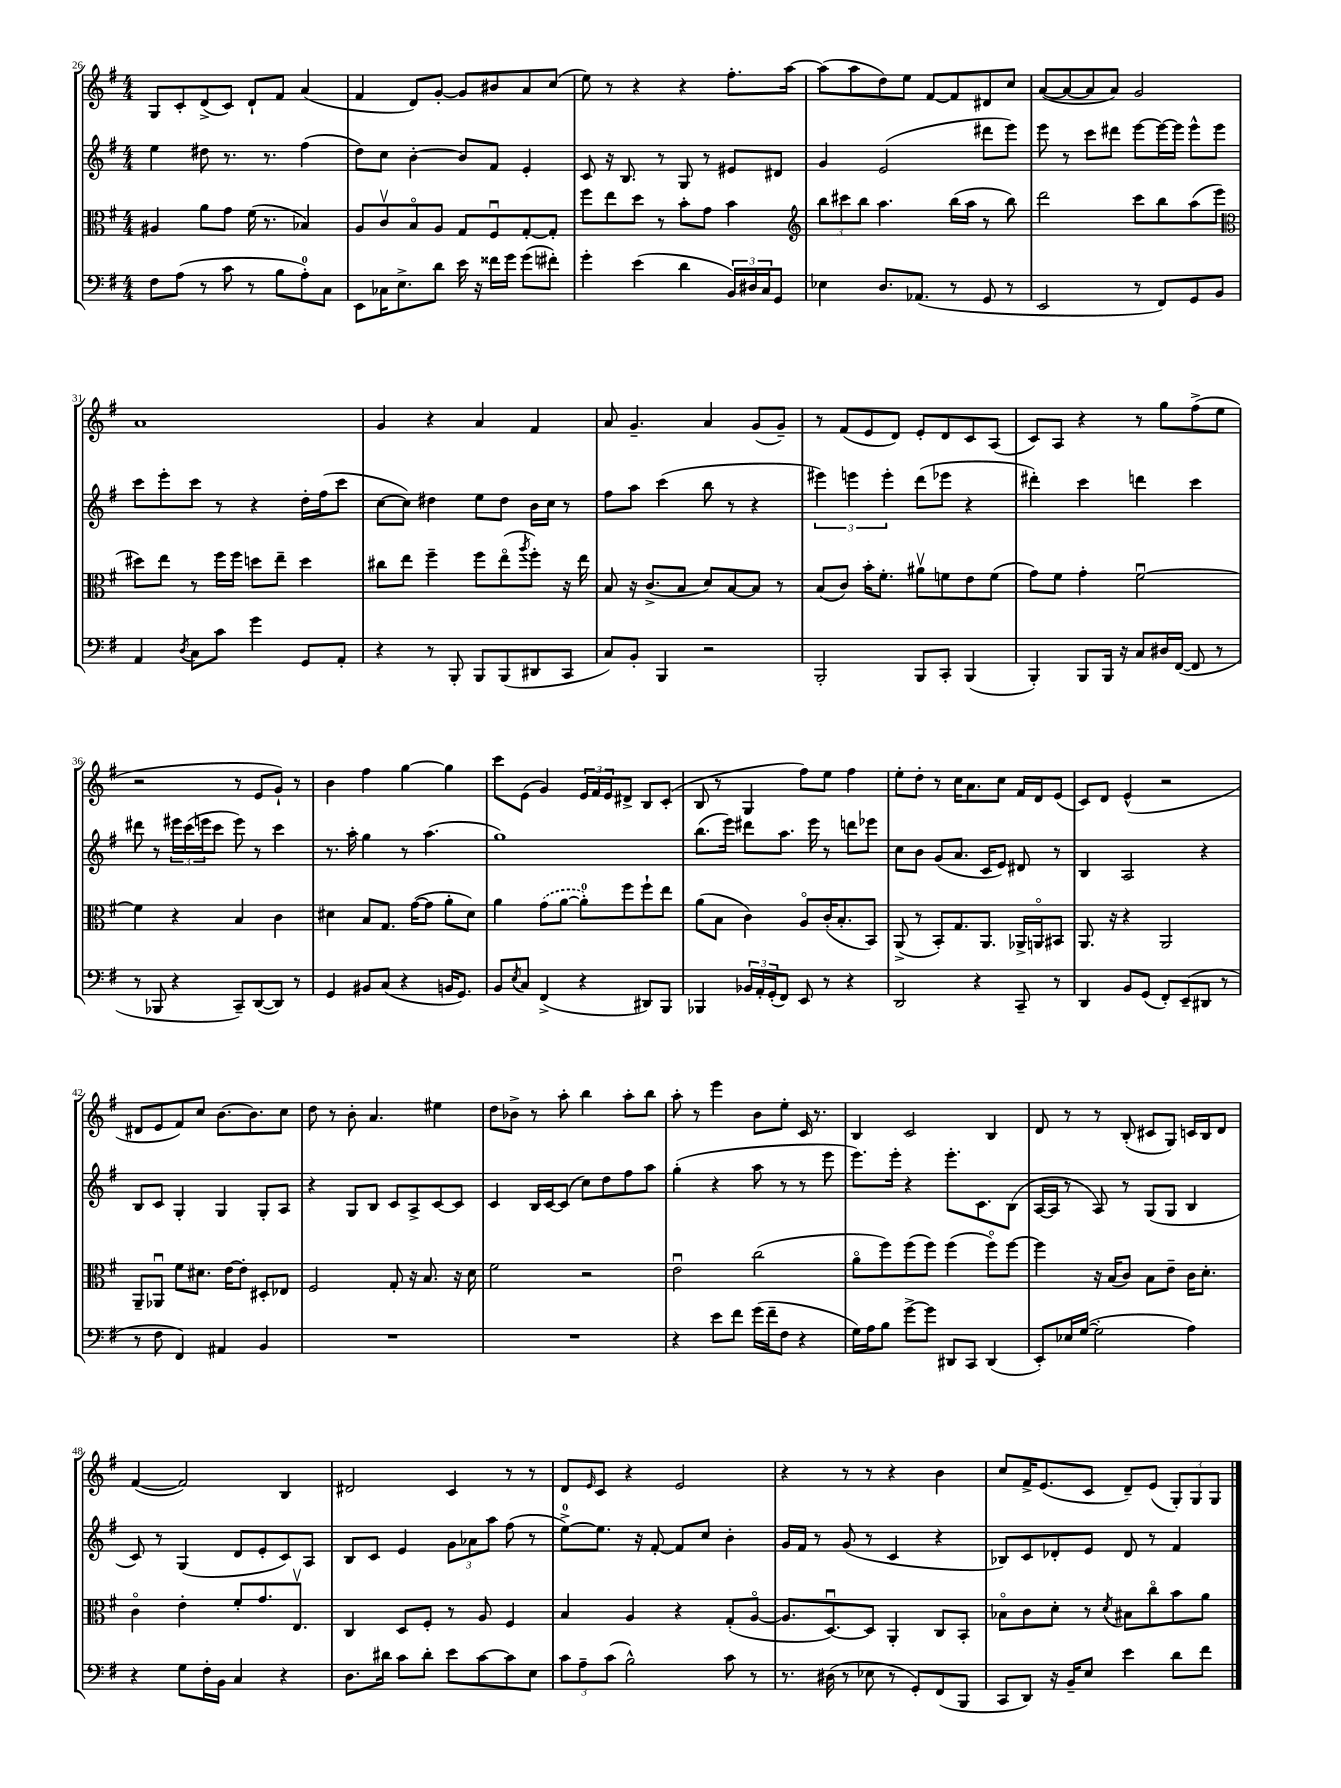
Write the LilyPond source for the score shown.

<<
\new StaffGroup <<
\new Staff = "s0" {
    \clef treble \key g \major \numericTimeSignature \time 4/4
    g8 c'8-. d'8->( c'8) d'8-! fis'8 a'4( |
    fis'4 d'8) g'8~-. g'8 bis'8 a'8 c''8( |
    e''8) r8 r4 r4 fis''8.-. a''16~ |
    a''8( a''8 d''8) e''8 fis'8~ fis'8 dis'8 c''8 |
    a'8~( a'8~ a'8 a'8) g'2 |
    a'1 |
    g'4 r4 a'4 fis'4 |
    a'8 g'4.-- a'4 g'8( g'8--) |
    r8 fis'8( e'8 d'8) e'8-. d'8 c'8 a8( |
    c'8) a8 r4 r8 g''8 fis''8->( e''8 |
    r2 r8 e'8 g'8-!) r8 |
    b'4 fis''4 g''4~ g''4 |
    c'''8 e'8( g'4) \tuplet 3/2 { e'16 fis'16 e'16 } dis'8-> b8 c'8-.( |
    b8 r8 g4 fis''8) e''8 fis''4 |
    e''8-. d''8-. r8 c''16 a'8. c''8 fis'16 d'16 e'8( |
    c'8) d'8 e'4-^( r2 |
    dis'8 e'8 fis'8) c''8 b'8.~ b'8. c''8 |
    d''8 r8 b'8-. a'4. eis''4 |
    d''8 bes'8-> r8 a''8-. b''4 a''8-. b''8 |
    a''8-. r8 e'''4 b'8 e''8-. c'16 r8. |
    b4 c'2 b4 |
    d'8 r8 r8 b8-.( cis'8 g8) c'16 b16 d'8 |
    fis'4~( fis'2) b4 |
    dis'2 c'4 r8 r8 |
    d'8 \grace { e'16 } c'8 r4 e'2 |
    r4 r8 r8 r4 b'4 |
    c''8 fis'16-> e'8.( c'8 d'8--) e'8( \tuplet 3/2 { g8-.) g8 g8 } \bar "|." |
}
\new Staff = "s1" {
    \clef treble \key g \major \numericTimeSignature \time 4/4
    e''4 dis''8 r8. r8. fis''4( |
    d''8) c''8 b'4~-. b'8 fis'8 e'4-. |
    c'8 r16 b8. r8 g8 r8 eis'8 dis'8 |
    g'4 e'2( dis'''8 e'''8) |
    e'''8 r8 c'''8 dis'''8 e'''8~ e'''16~ e'''16 e'''8-^ e'''8 |
    c'''8 e'''8-. c'''8 r8 r4 d''16-. fis''16( c'''8 |
    c''8~ c''8) dis''4 e''8 dis''8 b'16 c''16 r8 |
    fis''8 a''8 c'''4( b''8 r8 r4 |
    \tuplet 3/2 { eis'''4) e'''4 e'''4-. } d'''8( ees'''8 r4 |
    dis'''4-.) c'''4 d'''4 c'''4 |
    dis'''8 r8 \tuplet 3/2 { eis'''16 c'''16( e'''16 } c'''8 e'''8) r8 c'''4 |
    r8. a''16-. g''4 r8 a''4.( |
    g''1) |
    b''8.( e'''16) dis'''8 a''8. e'''16 r8 d'''8 ees'''8 |
    c''8 b'8 g'8( a'8. c'16 e'8) dis'8 r8 |
    b4 a2 r4 |
    b8 c'8 g4-. g4 g8-. a8 |
    r4 g8 b8 c'8 a8-> c'8~ c'8 |
    c'4 b16 c'16~ c'8( c''8) d''8 fis''8 a''8 |
    g''4-.( r4 a''8 r8 r8 e'''8 |
    e'''8.) e'''16-. r4 e'''8.-. c'8. b8( |
    a16~ a16 r8 a8) r8 g8( g8 b4 |
    c'8) r8 g4( d'8 e'8-. c'8) a8 |
    b8 c'8 e'4 \tuplet 3/2 { g'8 aes'8 a''8 } fis''8( r8 |
    e''8-0~->) e''8. r16 fis'8~-. fis'8 c''8 b'4-. |
    g'16 fis'16 r8 g'8( r8 c'4 r4 |
    bes8) c'8 des'8-. e'8 des'8 r8 fis'4 \bar "|." |
}
\new Staff = "s2" {
    \clef alto \key g \major \numericTimeSignature \time 4/4
    ais4 a'8 g'8 fis'16( r8. bes4) |
    a8 c'8\upbow b8\flageolet a8 g8 fis8\downbow g8~-. g8-. |
    fis''8 e''8 d''8 r8 b'8-. g'8 b'4 |
    \clef treble \tuplet 3/2 { b''8 cis'''8 b''8 } a''4. b''16( a''16 r8 b''8) |
    d'''2 c'''8 b''8 a''8( e'''8 |
    \clef alto dis''8) e''8 r8 fis''16 fis''16 d''8 e''8-- d''4 |
    cis''8 e''8 fis''4-- fis''8 e''8\flageolet( \acciaccatura { a''8 } fis''8-.) r16 e''16 |
    b8 r16 c'8.->( b8 d'8) b8~ b8 r8 |
    b8( c'8) b'16-. fis'8.-. ais'8\upbow f'8 e'8 f'8( |
    g'8) fis'8 g'4-. fis'2~\downbow |
    fis'4 r4 b4 c'4 |
    dis'4 b8 g8. g'16~( g'8 a'8-. dis'8) |
    a'4 \once \slurDashed g'8( a'8~ a'8-0-.) fis''8 fis''8-! e''8 |
    a'8( b8 c'4) a8\flageolet c'16-.( b8.-. b,8) |
    a,8->( r8 b,8-.) g8. a,8. aes,16-> a,16\flageolet bis,8 |
    a,8. r16 r4 a,2 |
    a,8-- aes,8\downbow fis'8 dis'8. e'16~ e'8-. dis8-. ees8 |
    fis2 g8-. r16 b8. r16 d'16 |
    fis'2 r2 |
    e'2\downbow c''2( |
    a'8\flageolet fis''8) fis''8( fis''8) fis''4( fis''8\flageolet) fis''8~ |
    fis''4 r16 b16( c'8) b8 e'8-- c'16 d'8.-. |
    c'4\flageolet e'4-. fis'8-. g'8. e8.\upbow |
    c4 d8 fis8-. r8 a8 fis4 |
    b4 a4 r4 g8-.( a8~\flageolet |
    a8. d8.~\downbow) d8 a,4-. c8 b,8-. |
    bes8\flageolet c'8 d'8-. r8 \acciaccatura { d'8 } bis8 c''8\flageolet b'8 a'8 \bar "|." |
}
\new Staff = "s3" {
    \clef bass \key g \major \numericTimeSignature \time 4/4
    fis8 a8( r8 c'8 r8 b8 a8-0-.) c8 |
    e,8 ces16 e8.-> d'8 e'16 r16 fisis'16 g'16 g'8( fis'8-.) |
    g'4-. e'4( d'4 \tuplet 3/2 { b,16) dis16 c16 } g,8 |
    ees4 d8. aes,8.( r8 g,8 r8 |
    e,2 r8 fis,8) g,8 b,8 |
    a,4 \acciaccatura { d8 } c8 c'8 g'4 g,8 a,8-. |
    r4 r8 b,,8-. b,,8 b,,8( dis,8 c,8 |
    c8) b,8-. b,,4 r2 |
    b,,2-. b,,8 c,8-. b,,4( |
    b,,4-.) b,,8 b,,16 r16 c8 dis16 fis,16~( fis,8 r8 |
    r8 bes,,8 r4 c,8--) d,8~( d,8) r8 |
    g,4 bis,8 c8( r4 b,16 g,8.) |
    b,8 \acciaccatura { e8 } c8 fis,4->( r4 dis,8) b,,8 |
    bes,,4 \tuplet 3/2 { bes,16 a,16-. g,16-.( } fis,8) e,8 r8 r4 |
    d,2 r4 c,8-- r8 |
    d,4 b,8 g,8( fis,8-.) e,8--( dis,8 r8 |
    r8 fis8 fis,4) ais,4 b,4 |
    R1 |
    R1 |
    r4 e'8 fis'8 g'16( fis'16-- fis8 r4 |
    g16) a16 b8 g'8~-> g'8 dis,8 c,8 dis,4( |
    e,8-.) ees16 g16~( g2-. a4) |
    r4 g8 fis16-. b,16 c4 r4 |
    d8. dis'16 c'8 dis'8-. e'8 c'8~ c'8 e8 |
    \tuplet 3/2 { c'8 a8-- c'8( } b2-^) c'8 r8 |
    r8. dis16( r8 ees8 r8 g,8-.) fis,8( b,,8 |
    c,8 d,8) r16 b,16-- e8 e'4 d'8 fis'8 \bar "|." |
}
>>
>>
\layout { \context { \Score currentBarNumber = #26 } }
